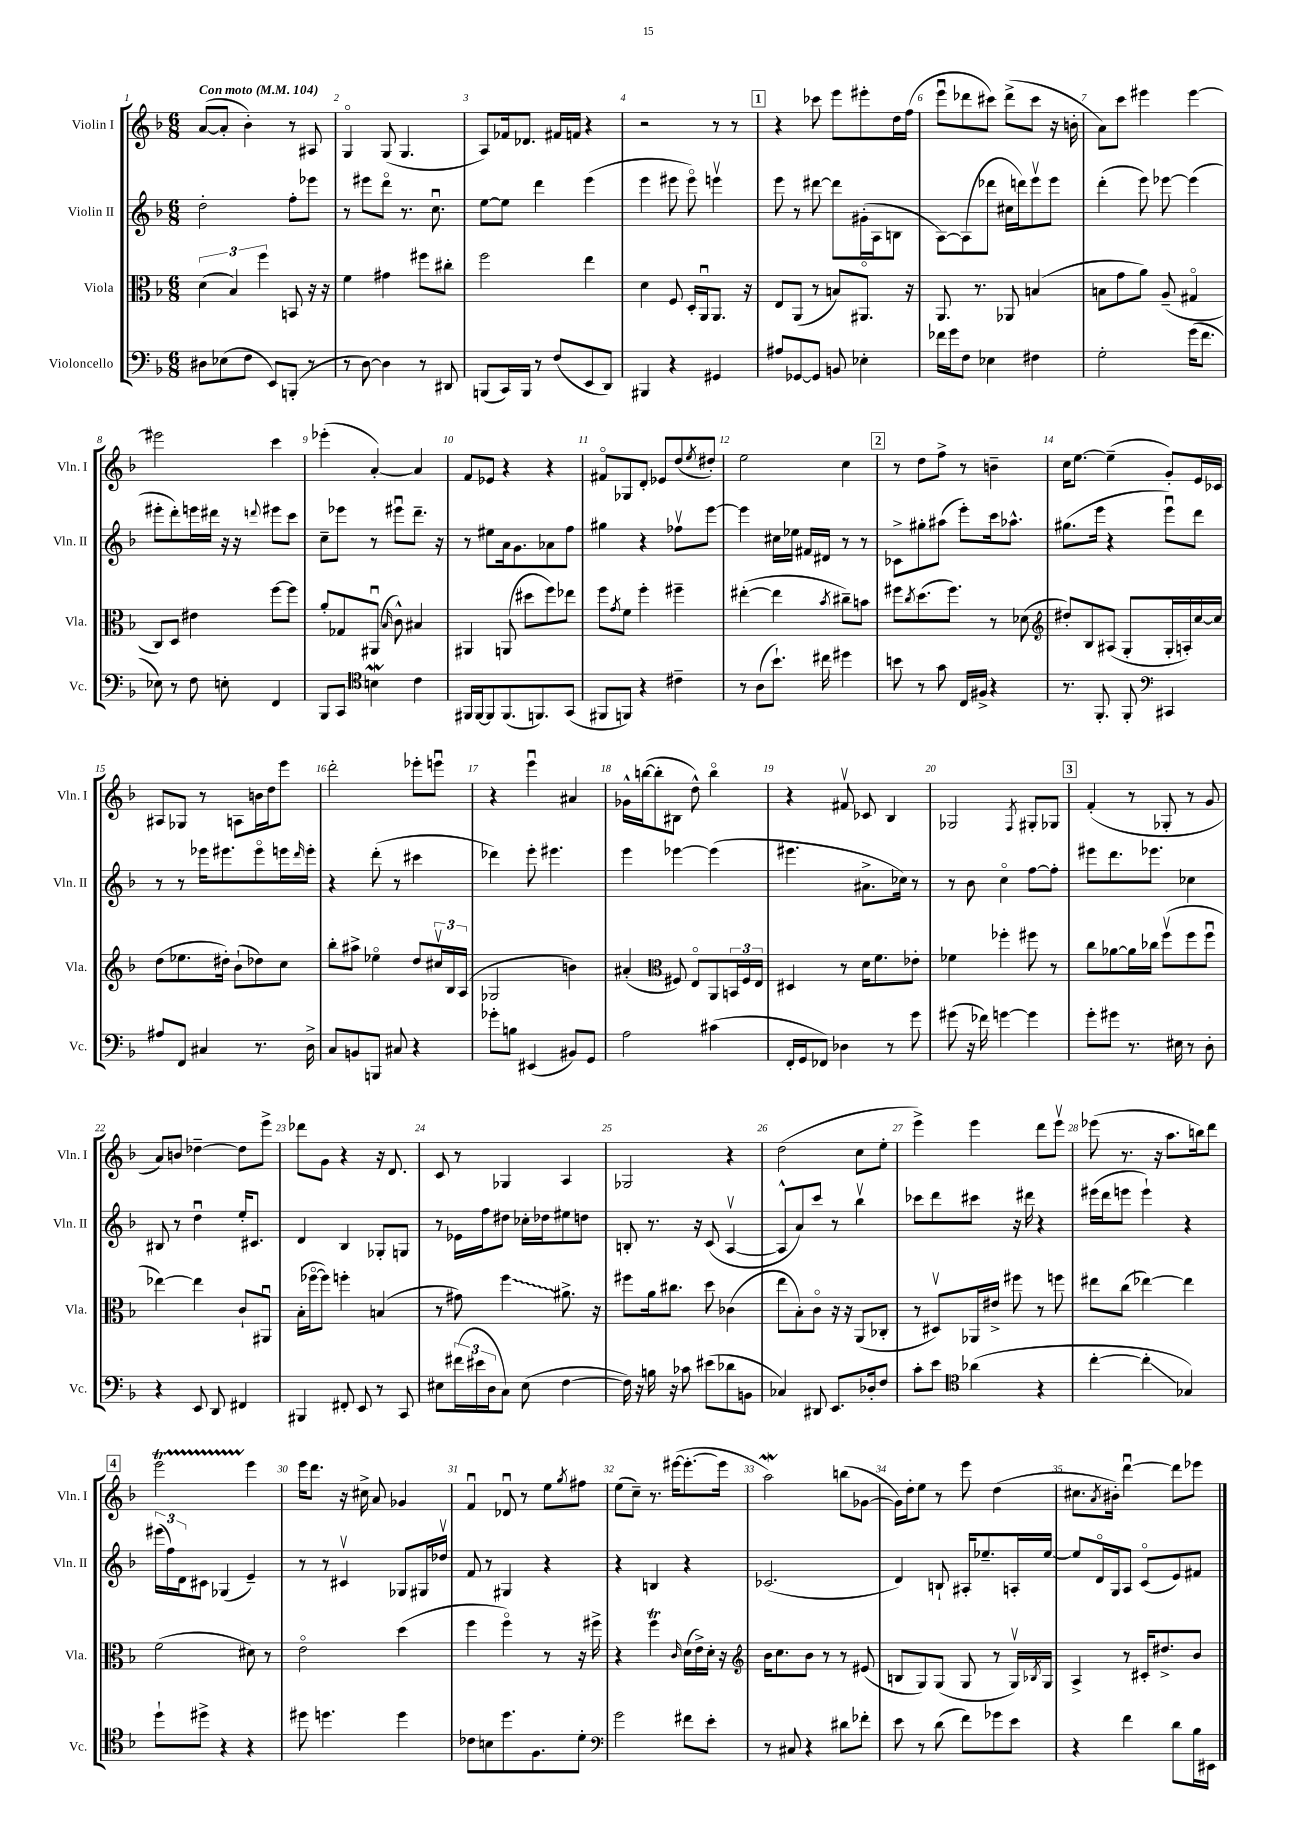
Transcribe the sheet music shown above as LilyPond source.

<<
\new StaffGroup <<
\new Staff = "s0" \with { instrumentName = "Violin I" shortInstrumentName = "Vln. I" } {
    \clef treble \key f \major \numericTimeSignature \time 6/8 \tempo "Con moto" 4 = 104
    a'8~( a'8-. bes'4-.) r8 ais8 |
    g4\flageolet g8( g4. |
    a8) fes'16 des'8. fis'16 f'16 r4 |
    r2 r8 r8 |
    \mark \markup { \box "1" } r4 ces'''8 e'''8 eis'''8-. d''16 f''16( |
    e'''8\downbow des'''8 cis'''8) des'''8->( cis'''8 r16 b'16-. |
    a'8) c'''8 eis'''4 eis'''4~ |
    eis'''2 c'''4 |
    ees'''4-.( a'4~-.) a'4 |
    f'8 ees'8 r4 r4 |
    fis'8\flageolet ges8 d'8-. ees'8 d''8( \acciaccatura { e''8 } dis''8-.) |
    e''2 c''4 |
    \mark \markup { \box "2" } r8 d''8 f''8-> r8 b'4-- |
    c''16 e''8.~ e''4--( g'8-.) e'16 ces'16 |
    ais8 ges8 r8 a8 b'16 d''16 e'''8 |
    d'''2-. ees'''8-. e'''8\downbow |
    r4 e'''4\downbow ais'4 |
    ges'16-^ b''16~( b''8-. bis8 d''8-^) b''4\flageolet |
    r4 fis'8\upbow ces'8 bes4 |
    ges2 \acciaccatura { f8 } gis8-. ges8 |
    \mark \markup { \box "3" } f'4-.( r8 ges8-. r8 g'8 |
    a'8) b'8 des''4~-- des''8 e'''8-> |
    des'''8 g'8 r4 r16 d'8. |
    c'8 r8 ges4 a4 |
    ges2 r4 |
    d''2( c''8 e''8-. |
    e'''4->) e'''4 d'''8 e'''8\upbow |
    ees'''8( r8. r16 a''8. b''16) d'''8 |
    \mark \markup { \box "4" } e'''2\startTrillSpan e'''4\stopTrillSpan |
    e'''16 d'''8. r16 cis''16-> a'8 ges'4 |
    f'4\downbow des'8\downbow r8 e''8 \acciaccatura { g''8 } fis''8 |
    e''8( c''8--) r8. eis'''16~( eis'''8.~-. eis'''16 |
    a''2\mordent) b''8( ges'8~ |
    ges'16) d''16-. e''8 r8 e'''8 d''4( |
    cis''8. \acciaccatura { a'8 } bis'16-.) d'''4~\downbow d'''8 ees'''8 \bar "|." |
}
\new Staff = "s1" \with { instrumentName = "Violin II" shortInstrumentName = "Vln. II" } {
    \clef treble \key f \major \numericTimeSignature \time 6/8
    d''2-. f''8-. ees'''8 |
    r8 eis'''8 d'''8\flageolet r8. c''8.\downbow |
    e''8~ e''8 d'''4 e'''4( |
    e'''4 eis'''8 eis'''8\flageolet) e'''4\upbow |
    \mark \markup { \box "1" } e'''8 r8 dis'''8~ dis'''8 gis'16-.( a16 b8 |
    a8~) a8( des'''8 cis''16 d'''16) e'''8\upbow e'''8 |
    d'''4-.( e'''8) ees'''8~ ees'''4( |
    eis'''8-. d'''8-.) e'''16 dis'''16 r16 r16 \appoggiatura { d'''8 } eis'''8 c'''8 |
    c''8-- ees'''8 r8 eis'''8\downbow d'''8.-- r16 |
    r8 eis''8 a'16 g'8. aes'8 f''8 |
    gis''4 r4 fes''8\upbow e'''8~ |
    e'''4 cis''16 ees''16 fis'16 dis'16 r8 r8 |
    \mark \markup { \box "2" } ces'8-> gis''8-. ais''8( e'''8-.) c'''16 aes''8.-^ |
    gis''8.( e'''16 r4 e'''8\downbow) d'''8 |
    r8 r8 ees'''16 eis'''8. eis'''8\flageolet e'''16 \grace { d'''16 } e'''16-. |
    r4 d'''8-.( r8 cis'''4 |
    des'''4) e'''8-. eis'''4. |
    e'''4 ees'''4~ ees'''4( |
    eis'''4. ais'8.-> ces''16) r8 |
    r8 bes'8 c''4\flageolet f''8~ f''8-. |
    \mark \markup { \box "3" } eis'''8 d'''8. ees'''8. ces''4 |
    bis8 r8 d''4\downbow e''16-. cis'8. |
    d'4 bes4 ges8-. g8 |
    r8 ees'16 f''16 dis''8 ces''16-. des''16 eis''8 d''8 |
    b8-. r8. r16 c'8( a4~\upbow |
    a8-^ a'8) c'''8 r8 bes''4\upbow |
    ces'''8 d'''8 cis'''8 r16 dis'''16 r4 |
    eis'''16( d'''16 e'''8 e'''4-!) r4 |
    \mark \markup { \box "4" } \tuplet 3/2 { eis'''16( f''16) d'16 } cis'8 ges4( e'4--) |
    r8 r8 cis'4\upbow ges8 gis16 des''16\upbow |
    f'8 r8 gis4 r4 |
    r4 b4 r4 |
    ces'2.( |
    d'4) b8-! ais16-. ees''8.-- a16-. ees''16~ |
    ees''8 d'16\flageolet g16 a8 c'8\flageolet( e'8) fis'8 \bar "|." |
}
\new Staff = "s2" \with { instrumentName = "Viola" shortInstrumentName = "Vla." } {
    \clef alto \key f \major \numericTimeSignature \time 6/8
    \tuplet 3/2 { d'4( bes4) f''4 } b,8 r16 r16 |
    f'4 gis'4 fis''8 cis''8-. |
    f''2 e''4 |
    d'4 f8 d16-. a,16\downbow a,8. r16 |
    \mark \markup { \box "1" } e8 a,8( r8 b8) ais,8.\flageolet r16 |
    a,8. r8. aes,8 b4( |
    b8 g'8 a'8) a8--( gis4\flageolet |
    c8) d8 eis'4 f''8~ f''8 |
    a'8-. ges8 ais,8\downbow( \grace { bes16 } c'8-^) bis4 |
    ais,4 a,8( dis''8 f''8) ees''8 |
    f''8 \acciaccatura { g'8 } f'8 f''4-. fis''4-- |
    eis''4~-.( eis''4 \acciaccatura { bes'8 } cis''8--) b'8 |
    \mark \markup { \box "2" } fis''8 \acciaccatura { c''8 } d''8.( fis''8.) r8 des'8( |
    \clef treble dis''8-.) bes8 ais8( g8-. g16-. a16-.) c''16~ c''16 |
    d''8( ees''8. dis''16-.) bes'8-!( des''8) c''8 |
    bes''8-. ais''8-> ees''4\flageolet d''8 \tuplet 3/2 { cis''16\upbow bes16 a16( } |
    ges2 b'4) |
    ais'4-.( \clef alto fis8) e8\flageolet a,8 \tuplet 3/2 { b,16 fis16 e16 } |
    dis4 r8 d'16 f'8. ees'8-. |
    fes'4 fes''4-. fis''8 r8 |
    \mark \markup { \box "3" } c''8 aes'8~ aes'16 ces''16 f''8\upbow( f''8 f''8\downbow |
    ees''4~) ees''4 c'8-! ais,8\downbow |
    bes16-.( fes''16~\flageolet fes''8) f''4-. b4( |
    r8 gis'8) \once \override Glissando.style = #'zigzag f''4\glissando ais'8.-> r16 |
    fis''8 a'16 cis''8. d''8 ces'4( |
    e''8 bes8-.) c'8\flageolet r16 r16 a,8( ces8-. |
    r8 dis8\upbow) aes,16 eis'16-> fis''8 r8 f''8 |
    eis''8 c''8( ees''4~) ees''4 |
    \mark \markup { \box "4" } f'2( dis'8) r8 |
    e'2\flageolet d''4( |
    f''4 f''4\flageolet) r8 r16 fis''16-> |
    r4 f''4\trill \grace { c'16 } d'16( e'16->) d'16-. r16 |
    \clef treble bes'16 c''8. bes'8 r8 r8 eis'8( |
    b8 g8) g8( g8 r8 g16\upbow) \acciaccatura { bes8 } g16 |
    a4-> r8 cis'16-. dis''8.-> bes'8 \bar "|." |
}
\new Staff = "s3" \with { instrumentName = "Violoncello" shortInstrumentName = "Vc." } {
    \clef bass \key f \major \numericTimeSignature \time 6/8
    dis8 ees8( f8 e,8) b,,8-.( r8 |
    r8 d8~) d4 r8 dis,8 |
    b,,8( c,16) b,,16 r8 f8( e,8 d,8) |
    bis,,4 r4 gis,4 |
    \mark \markup { \box "1" } ais8 ges,8~ ges,8 b,8 ees4-. |
    fes'16 g'16 f8 ees4 fis4 |
    g2-. g'16( f'8. |
    ees8) r8 f8 e8-. f,4 |
    bes,,8 c,8 \clef tenor b4\mordent c'4 |
    fis,16 fis,16~ fis,8 fis,8.( f,8.) g,8( |
    fis,8 f,8) r4 cis'4-- |
    r8 a8( bes'8.-!) cis''16 dis''4 |
    \mark \markup { \box "2" } b'8 r8 g'8 c16 fis16-> r4 |
    r8. f,8.-. f,8-. \clef bass cis,4 |
    ais8 f,8 cis4 r8. d16-> |
    c8 b,8 b,,8 cis8 r4 |
    ges'8-. b8 eis,4( bis,8) g,8 |
    a2 cis'4( |
    f,16-. g,16 fes,8) des4 r8 g'8 |
    gis'8( r16 fes'16) g'4~ g'4 |
    \mark \markup { \box "3" } g'8-. gis'8 r8. eis16 r8 d8-. |
    r4 e,8 d,8 fis,4 |
    bis,,4 fis,8-. e,8 r8 c,8 |
    eis8 \tuplet 3/2 { fis'16( eis'16 d16 } c8) eis8( f4~ |
    f16) r16 b16 r16 ces'8 eis'8( des'8 b,8 |
    ces4) dis,8 e,8. des16-. f8 |
    c'8-. e'8 \clef tenor aes'4( r4 |
    c''4~-. c''4-.\glissando ges4) |
    \mark \markup { \box "4" } d''8-! dis''8-> r4 r4 |
    dis''8 d''4. d''4 |
    ces'8 b8 d''8. f8. d'8-. |
    \clef bass g'2 fis'8 e'8-. |
    r8 cis8 r4 dis'8 fes'8-. |
    e'8 r8 d'8( f'8) ges'8 e'8 |
    r4 f'4 d'8 bes16 eis,16 \bar "|." |
}
>>
>>
\layout { \context { \Score \override BarNumber.break-visibility = ##(#f #t #t) barNumberVisibility = #all-bar-numbers-visible } }
